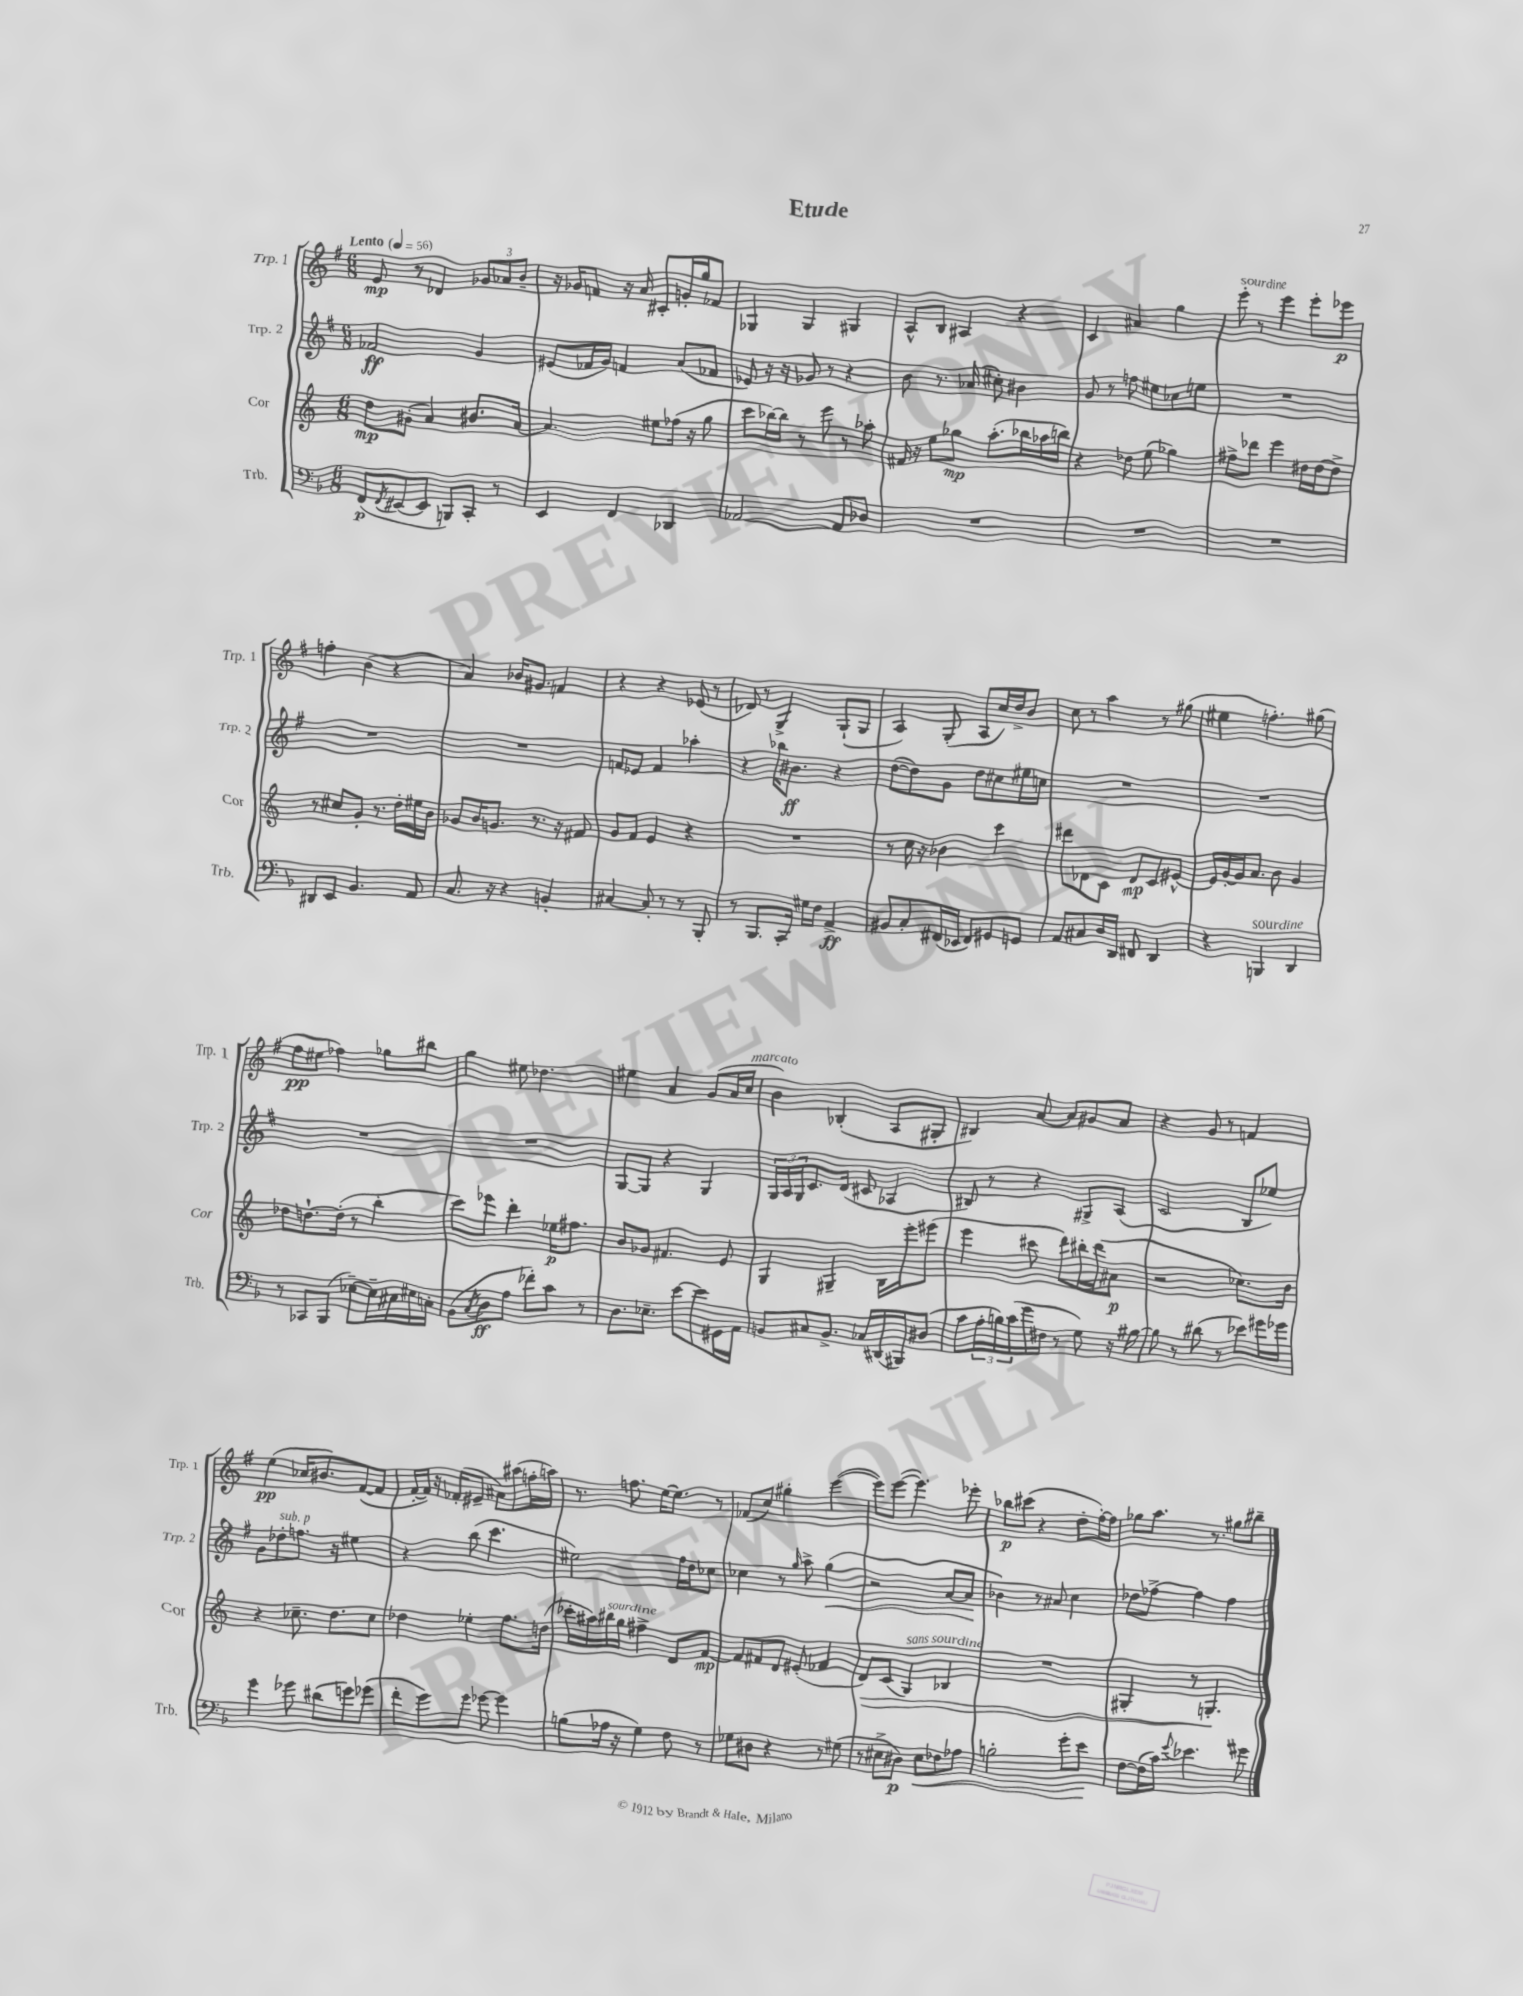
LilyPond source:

\header { title = "Etude" }
<<
\new StaffGroup <<
\new Staff = "s0" \with { instrumentName = "Trp. 1" shortInstrumentName = "Trp. 1" } {
    \clef treble \key g \major \numericTimeSignature \time 6/8 \tempo "Lento" 4 = 56
    e'8\mp r8 des'4 \tuplet 3/2 { ges'8 aes'8 b'8-- } |
    r16 ges'16 f'8 r16 a'16 cis'8-. g'16-. g''16 fes'8 |
    ges4 ges4 gis4 |
    a8-^ b8 ais4 r4 |
    c'4 ais'4 g''4 |
    e'''8-.^\markup { \italic "sourdine" } r8 e'''4 e'''8-. ees'''8\p |
    f''4-. b'4( r4 |
    a'4) bes'16 gis'8. f'4 |
    r4 r4 ees'8( r8 |
    des'8) r8 g4-> g8-!( g8 |
    a4) g8-.( a8 c''16) d''16-> b'8 |
    c''8 r8 a''4 r8 gis''8( |
    eis''4 f''4.-.) gis''8( |
    fis''8\pp eis''8 fes''4) ges''8 bis''8 |
    g''4 eis''8 des''4. |
    eis''4 a'4 g'8( a'16 c''16^\markup { \italic "marcato" } |
    b'4) bes4-.( a8 gis8-. |
    bis4) a'8~ a'8 gis'8 a'8 |
    r4 g'8 r8 f'4 |
    e''4\pp( ces''16 bis'8.) fis'8~( fis'8 |
    fis'16~-. fis'16) r16 fes'16-.( eis'8-- ais'8) ais''8( f''16-. a''16) |
    r8. f''8. e''16~ e''8. r8 |
    fes'8( c''8) gis''4-. e'''4~( |
    e'''8) e'''8~( e'''4.) ees'''8-. |
    bes''8\p cis'''8( r4 d''8-. fis''16~-.) fis''16 |
    ges''8 a''8. r8. gis''8 bis''8-- \bar "|." |
}
\new Staff = "s1" \with { instrumentName = "Trp. 2" shortInstrumentName = "Trp. 2" } {
    \clef treble \key g \major \numericTimeSignature \time 6/8
    fes'2\ff g'4 |
    eis'8( fes'16 g'16) f'4 a'8( fes'8 |
    ees'8) r16 r16 ges'8 r8 r4 |
    b'8 r8. aes'16( cis''8-.) bis'4 |
    g'8 r8 f''8 eis''8 ces''8 e''8 |
    R2. |
    R2. |
    R2. |
    f'8 ees'8 f'4 aes''4-. |
    r4 bes''16 bis'8.\ff r4 |
    d''8~( d''8) g'8 d''8 cis''8 eis''16 c''16 |
    R2. |
    R2. |
    R2. |
    R2. |
    g8~ g8 r4 g4 |
    \tuplet 3/2 { g16 a16 g16 } c'8. d'16( cis'8 aes4 |
    bis8) r8 r4 gis8-> a8( |
    c'2 b8 ees''8) |
    g'8 des''8-.^\markup { \italic "sub. p" } f''8. r16 eis''4 |
    r4 b''8( c'''4. |
    eis''2) fis''16 d''16 ces''8 |
    ces''4 r8 \grace { g''16 } a''8-> g''4\<( |
    r2 a'8~ a'8\! |
    bes'4) r8 ais'8 c''4 |
    des''8 fes''8~-> fes''4 fes''4 \bar "|." |
}
\new Staff = "s2" \with { instrumentName = "Cor" shortInstrumentName = "Cor" } {
    \clef treble \key c \major \numericTimeSignature \time 6/8
    d''8\mp gis'8-.( a'4) bis'8. a'16~ |
    a'4. eis''8 fes''16( r16 g''8 |
    c'''8 bes''16~) bes''16 r8 e'''8 r8 aes''8-. |
    fis'16 r16 e''8 ges''8\mp a''8.-.( bes''16 aes''16 b''16) |
    r4 des''8 e''8( ges''4) |
    fis''8-> des'''8 e'''4 dis''16 dis''16~ dis''8-> |
    r8 cis''8 g'8-. r8. d''16-. eis''16 b'16 |
    ges'8 b'16 g'8. r8. r16 fis'8 |
    g'8 f'8 e'4 r4 |
    R2. |
    r8 c''16 r16 bes'4 c'''4 |
    dis'''8 des'8 c'8 des'8\mp c'8 eis'8~-^ |
    eis'16 g'16~-. g'16 a'8. b'8 g'4 |
    des''8 d''8.~-! d''16-.( r8 b''4-. |
    c'''8) ees'''8 d'''4-. ees''16\p fis''8. |
    b'8 ges'8 fis'4. e'8 |
    g4 gis4-- b16 e'''16-. eis'''8( |
    e'''4 cis'''8 d'''8) bis''16-. d'''16( ais'8\p |
    r2 ces''8.) b'16 |
    r4 ces''8.-- d''8. ces''8 |
    des''4 ees''4-. f''8. d''16( |
    ces'''16-. ais''16) bis''16^\markup { \italic "sourdine" } g''16 fis''4-> d'8 f'8~\mp |
    f'8 fis'8 d'8 eis'8-.( fes'4 |
    d'8\>) c'8( g4^\markup { \italic "sans sourdine" }) bes4 |
    R2. |
    gis4-. r8 g4.-.\! \bar "|." |
}
\new Staff = "s3" \with { instrumentName = "Trb." shortInstrumentName = "Trb." } {
    \clef bass \key f \major \numericTimeSignature \time 6/8
    f,8\p( \acciaccatura { f,8 } eis,8~ eis,8 b,,8) c,8-. r8 |
    e,4 f,4 des,4 |
    aes,2~ aes,8 des8 |
    R2. |
    R2. |
    R2. |
    dis,8 e,8 bes,4. a,8 |
    c8. r16 r4 b,4-. |
    cis4~ cis8-. r8 r8 bes,,8-. |
    r8 bes,,8. c,16-. gis16 f16 a,4->\ff |
    bis,8 c8-. fis,16( ees,16 fis,8) gis,8 g,8 |
    a,8 cis8 d16 d,16 fis,8 d,4 |
    r4 b,,4^\markup { \italic "sourdine" } d,4 |
    r8 ces,8 bes,,8( ees8~--) ees16-- cis16 eis16 c16-. |
    bes,8( \acciaccatura { c8 } d8\ff a8 fes'8-.) c'8 r8 |
    d8. ees8.-- e'8~ e'8 gis,16 a,16 |
    b,8 cis8 b,8.-> ces16 dis,16( bis,,16) dis8( |
    c'8 \tuplet 3/2 { a16-. b16) c'16( } g'16 fis16 r8 g8) r16 bis16~ |
    bis8 r8 dis'8( r8 ees'8) gis'16 ges'16 |
    g'4 ges'8 dis'8( g'8) ges'8( |
    f'8-. g'8) g'8 ges'8~ ges'4 |
    b8( aes16 r16 g4) f8 r8 |
    ges8 dis8 r4 r8 gis8( |
    r8 eis8-> dis8\p) eis8\< fes8 aes8 |
    b2-. g'8-. e'8\! |
    f8~ f16( c'16) \appoggiatura { g'8 } ees'4. gis'8 \bar "|." |
}
>>
>>
\layout { \context { \Score \remove "Bar_number_engraver" } }
